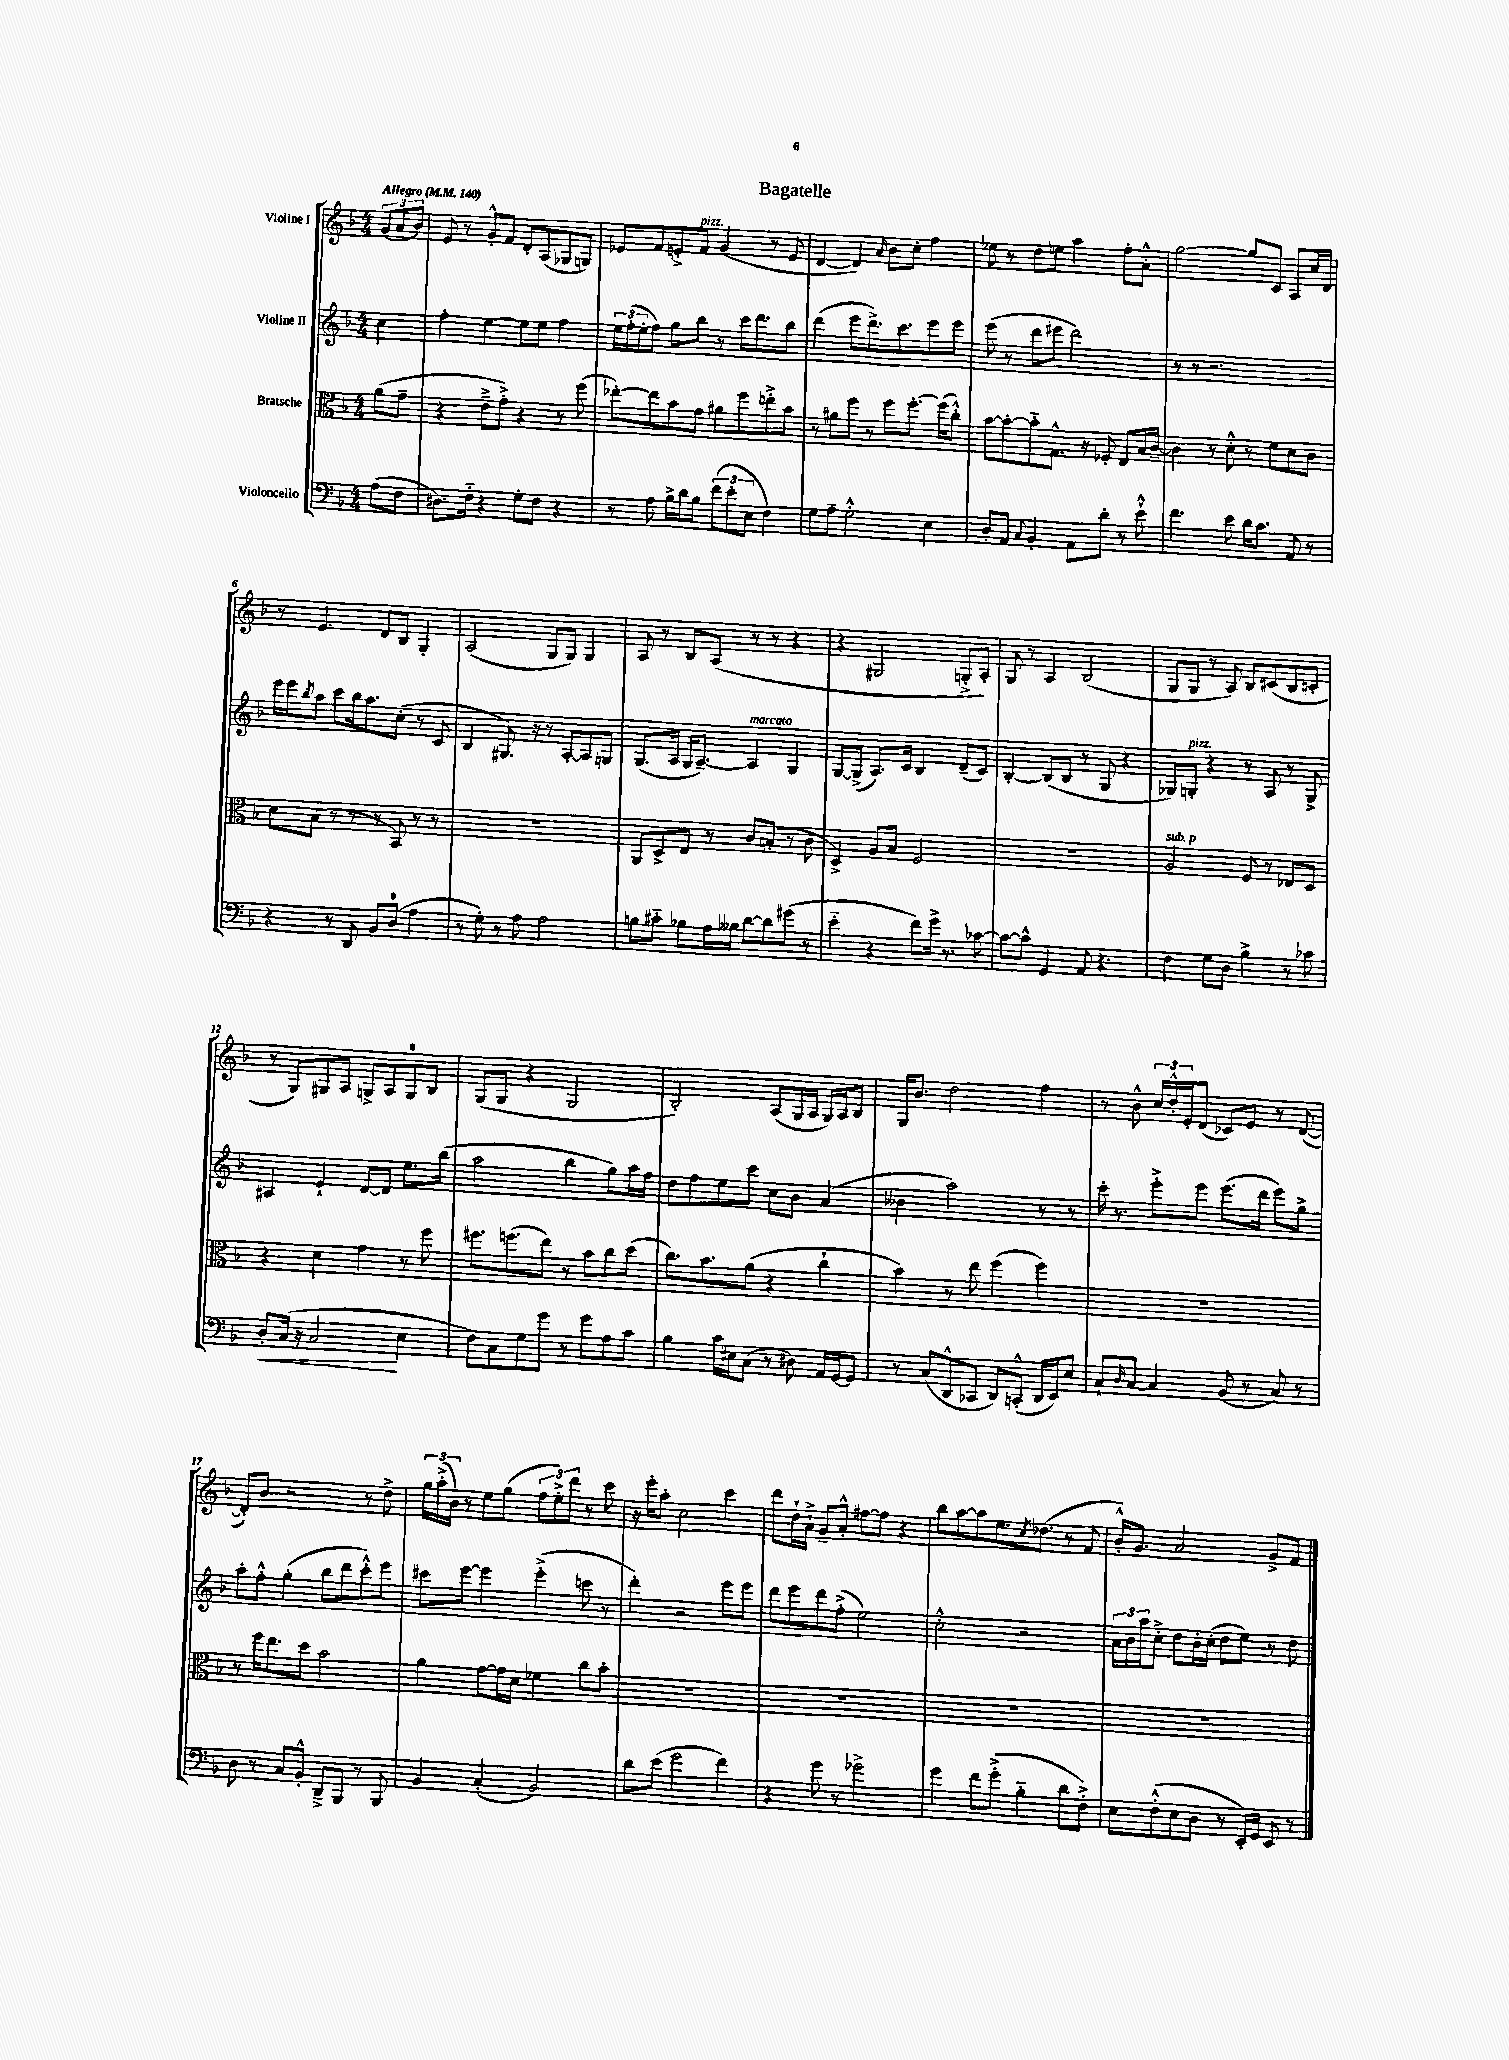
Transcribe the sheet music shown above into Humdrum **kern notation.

**kern	**kern	**kern	**kern
*staff4	*staff3	*staff2	*staff1
*clefF4	*clefC3	*clefG2	*clefG2
*k[b-]	*k[b-]	*k[b-]	*k[b-]
*M4/4	*M4/4	*M4/4	*M4/4
*MM140	*MM140	*MM140	*MM140
(8A	(8a	4cc	(12g
.	.	.	12a
8F	8g~	.	.
.	.	.	12b-)
=	=	=	=
8.D#)	4r	4ff'	8e
.	.	.	8r
16F'~	.	.	.
4r	8e~^	[4ee	8g'^^
.	8g'^)	.	8f
8G'	4r	8ee]	8d'
8F	.	8ee	(8A
4r	8r	4ff	8G-
.	(8ff	.	8G)
=	=	=	=
8r	[8ee-')	24ee	8e-
.	.	(24ff'	.
.	.	24ee'	.
8A	8ee-]	8ff)	8f
16B-^	8b-	8gg	8e'^
16d	.	.	.
8B-	8g	8bb-	8f
(12f	8a#	8r	(4g
12e'	.	.	.
.	8ff	16ccc	.
12E	.	.	.
.	.	8.ddd	.
4F)	8ee'^	.	8r
.	8b-	8bb-	8e
=	=	=	=
8G	8r	(4ddd	[4d
8A~	8a#	.	.
2G'^^	8ff	8eee	4d])
.	8r	8.ddd^)	.
.	.	.	16qqa
.	8ff	.	8b-
.	.	8.ccc	.
.	[8.ff'	.	8cc'
4E	.	8eee	4ff
.	(16ff]	.	.
.	8cc'^^)	8eee	.
=	=	=	=
8D'	[8b-	(8eee	8ee-
8AA	8b-'_	8r	8r
8qqC	.	.	.
4BB-'	8b-'~]	8ddd	8dd
.	8.G^^	8eee#	8ee
8AA	.	2ddd)	4aa
.	16r	.	.
8d'	8F-'	.	.
8r	8E	.	8ff'
8e`^^	16B-	.	8a'^^
.	[16c~	.	.
=	=	=	=
4.f	4c]	8r	[2gg
.	.	8r	.
.	8r	2.r	.
8e	8d'^^	.	.
16d	8r	.	8gg]
8.c	.	.	.
.	8f	.	8c
8AA	8d	.	8A
8r	8c	.	16cc
.	.	.	16d
=	=	=	=
4r	8d	16eee	8r
.	.	16eee	.
.	.	8qbb-	.
.	(8B-	8aa	4.e
8r	8r	8ccc	.
8DD	8r	16bb-	.
.	.	8.aa	.
8BB-	8r	.	8d
(8D	8BB-)	(8cc'	8B-
4A	8r	8r	4G'
.	8r	8c	.
=	=	=	=
8r	1r	4B-	(2A
8G')	.	.	.
8r	.	8.G#)	.
8A	.	.	.
.	.	16r	.
2A	.	8r	8G
.	.	[8A'	8G)
.	.	8A]	4G
.	.	8G	.
=	=	=	=
8B	8AA	(8.G	8A
8c#'~	8D^	.	8r
.	.	16A	.
8B-	8E	16G	8B-
.	.	[8.A~)	.
16A	8r	.	(8A
16B--	.	.	.
[8d	8c	4A]	8r
8d]	(8B'	.	8r
(8g#	8r	4G	4r
8r	8c	.	.
=	=	=	=
4e'~	4D^)	[8G	4r
.	.	(8G^]	.
4r	8A	8.A)	2G#
.	8B-	.	.
.	.	16c	.
8f)	2F	4B-	.
16g^	.	.	.
8.r	.	.	.
.	.	(8d~	8G'^
[8c-	.	8c)	8A')
=	=	=	=
8c-_	1r	[4B-'	8G
8c-^^]	.	.	8r
4GG	.	(8B-]	4A
.	.	8B-	.
8AA	.	8r	(2B-
4.r	.	8G	.
.	.	4r	.
=	=	=	=
4F	2A	8G-)	8G
.	.	8G'	8G
8G	.	4r	8r
8D	.	.	8A)
4B-^	8F	8r	8B-
.	8r	8A	(8c#
8r	8E-	8r	8B-
8c-	8D	8G^	8c'
=	=	=	=
8D'	4r	4A#	8r
(16C	.	.	8G)
16r	.	.	.
2C	4d	4e`	8G#
.	.	.	8A
.	4g	[8d	8G^
.	.	8d]	8A
4E	8r	8.ee	8G
.	8ff	.	8B-
.	.	(16bb-	.
=	=	=	=
8F)	8.ff#	2aa	(8G
8C	.	.	8G
.	(8.ff	.	.
8G	.	.	4r
8g	8ee)	.	.
8r	8r	4bb-	2G
8g	8b-	.	.
8A	8cc	8gg)	.
8c	(8dd	16aa	.
.	.	16ff	.
=	=	=	=
4B-	8.cc)	8dd	2B-')
.	.	8ff	.
.	8.b-	.	.
16c	.	8ee	.
16E#	.	.	.
(8C	(8a	8ccc	.
8r	4r	8cc	(8A
8D#)	.	8b-	16G
.	.	.	16A
16AA	4cc`	(4a	16G)
[16GG	.	.	16A
8GG]	.	.	8B-
=	=	=	=
8r	4b-)	4b--	16G
.	.	.	8.b-
(8C	.	.	.
8DD^^	8r	2aa)	2dd
8CC-	8ee	.	.
8DD)	(4ff	.	.
(8CC'^^	.	.	.
16DD	4ff)	8r	4ff
16EE)	.	.	.
8E	.	8r	.
=	=	=	=
8C`	1r	16ccc'	8r
.	.	8.r	.
16qqD	.	.	.
[8C	.	.	8b-^^
4C]	.	8eee'^	24cc
.	.	.	24dd'^^
.	.	.	24e'
.	.	8eee	(8d
(8BB-	.	(8.eee	8c-)
8r	.	.	8e
.	.	16ddd	.
8C)	.	8eee)	8r
8r	.	8gg^	([8d
=	=	=	=
8D	8r	8aa'	8d'])
8r	16ff	8ff'^^	8b-
.	8.ee	.	.
8C	.	(4gg'	2r
8BB-'^^	8dd	.	.
8DD~^	2b-	8bb-	.
8BBB-	.	8ddd	.
8r	.	8ccc'^^)	8r
8BBB-	.	8eee	8dd^
=	=	=	=
4BB-	4a	8ccc#	24gg
.	.	.	(24aa'^
.	.	.	24b-)
.	.	[8eee	8r
(4C'	[8g	4eee]	8ee
.	16g]	.	(8gg
.	16d	.	.
2BB-)	4f-	(4eee'^	12ff
.	.	.	12ee'^)
.	.	.	12ddd
.	8cc	8ccc	8r
.	8b-'	8r	8ccc
=	=	=	=
8d	1r	4ddd')	16r
.	.	.	16eee'
(8e	.	.	8aa'
2g	.	2r	2cc
4f)	.	8eee	4ccc
.	.	8eee	.
=	=	=	=
4r	1r	8ddd	8ddd
.	.	8eee	16dd`
.	.	.	16a`^
8g	.	8ddd	8g~
8r	.	(8ff'^	8a'^^
2g-^	.	2ee)	[8ff#
.	.	.	8ff#]
.	.	.	4r
=	=	=	=
4g	1r	2cc'^^	8bb-
.	.	.	[8aa
8f	.	.	8aa]
(8g'^	.	.	8.ee
4B-'~	.	2r	.
.	.	.	8qcc
.	.	.	(8.dd-
8d	.	.	8r
8F'^)	.	.	8f
=	=	=	=
8E	1r	24a	16b-'^^)
.	.	24b-	.
.	.	.	8.g
.	.	24aa	.
(8F'^^	.	8cc'^	.
8E	.	8dd	2a
8D	.	16b-'	.
.	.	(16cc'	.
8r	.	8dd	.
16EE')	.	8ee)	.
16GG	.	.	.
8EE	.	8r	8g^
8r	.	8dd	8f
==	==	==	==
*-	*-	*-	*-
